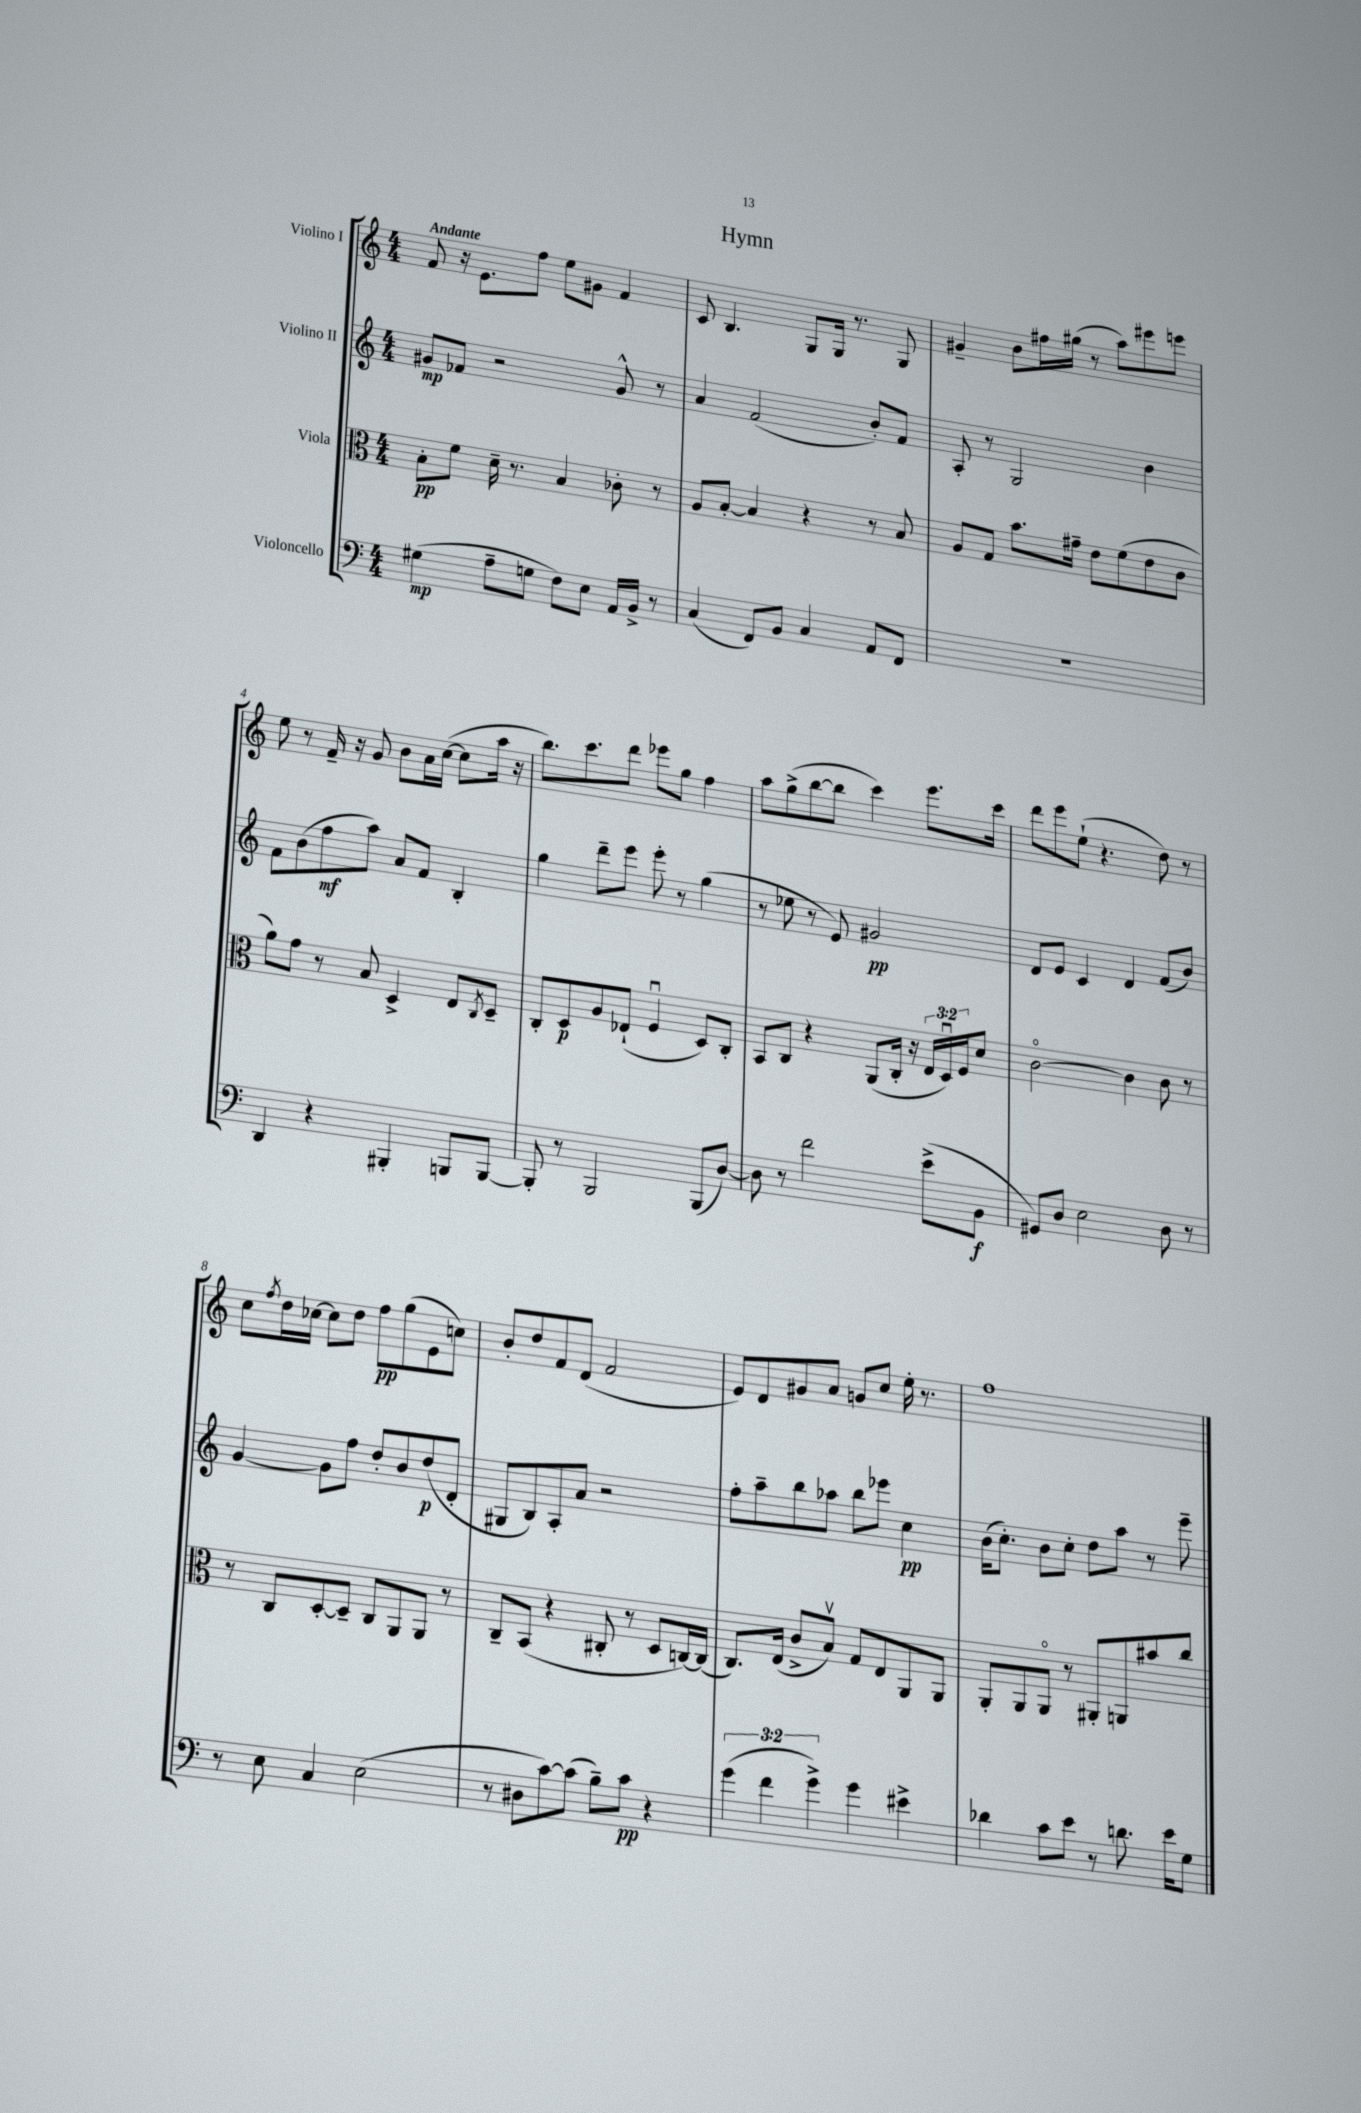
\header { title = "Hymn" }
<<
\new StaffGroup <<
\new Staff = "s0" \with { instrumentName = "Violino I" } {
    \clef treble \key c \major \numericTimeSignature \time 4/4 \tempo "Andante"
    f'8 r16 e'8. f''8 e''8 gis'8 f'4 |
    c'8 b4. g8 g16 r8. g8 |
    gis'4-- b'8 fis''16 gis''16( r8 a''8) eis'''8 e'''8 |
    e''8 r8 f'16-- r16 g'8 b'8 a'16 c''16~( c''8 a''16 r16 |
    b''8.) c'''8. d'''8 ees'''8 g''8 f''4 |
    a''8 g''8->( b''8~ b''8 c'''4) e'''8. c'''16 |
    d'''8 e'''8 e''8-!( r4. d''8) r8 |
    c''8 \acciaccatura { f''8 } d''16 ces''16~ ces''8 d''8 f''8\pp g''8( e'8 c''8) |
    b'8-. d''8 f'8 d'8( f'2 |
    e'8) d'8 gis'8 a'8 g'8 c''8 e''16-. r8. |
    f''1 \bar "|." |
}
\new Staff = "s1" \with { instrumentName = "Violino II" } {
    \clef treble \key c \major \numericTimeSignature \time 4/4
    gis'8\mp fes'8 r2 gis'8-^ r8 |
    a'4 f'2( b'8-.) f'8 |
    a8-. r8 g2 b'4 |
    f'8 b'8( f''8\mf a''8) a'8 f'8 b4-. |
    g''4 d'''8-- e'''8 e'''8-. r8 g''4( |
    r8 ees''8 r8 e'8) gis'2\pp |
    d'8 e'8 c'4 d'4 f'8( b'8) |
    g'4~ g'8 f''8 d''8-. b'8 d''8\p( d'8-. |
    gis8 b8) a8-. a'8 r2 |
    f''8-. a''8-- b''8 aes''8 b''8 ees'''8 c''4\pp |
    b'16( c''8.-.) b'8 c''8-. d''8 a''8 r8 e'''8-- \bar "|." |
}
\new Staff = "s2" \with { instrumentName = "Viola" } {
    \clef alto \key c \major \numericTimeSignature \time 4/4 \override Staff.TupletNumber.text = #tuplet-number::calc-fraction-text
    b8-.\pp f'8 d'16-- r8. b4 ces'8-. r8 |
    a8 b8~-. b4 r4 r8 b8 |
    a8 g8 b'8. gis'16-- e'8 f'8( e'8 c'8 |
    a'8) g'8 r8 b8 d4-> e8 \acciaccatura { c8 } d8-- |
    c8-. d8\p a8 ees8-!( f4\downbow d8) c8-. |
    b,8 c8 r4 a,8( c16-. r16 \tuplet 3/2 { e16 d16\downbow) f16 } d'8 |
    c'2~\flageolet c'4 c'8 r8 |
    r8 c8 d8~-. d8-- c8 a,8 a,8 r8 |
    c8-- b,8( r4 cis8-. r8 d8 c16~) c16( |
    c8.) e16( c'8-> b8\upbow) g8 e8 a,8 a,8 |
    a,8-. a,8 a,8\flageolet r8 ais,8-. a,8 bis'8 c''8 \bar "|." |
}
\new Staff = "s3" \with { instrumentName = "Violoncello" } {
    \clef bass \key c \major \numericTimeSignature \time 4/4 \override Staff.TupletNumber.text = #tuplet-number::calc-fraction-text
    gis4\mp( a8-- g8 f8) e8 a,16 b,16-> r8 |
    c4( f,8) b,8 c4 a,8 f,8 |
    R1 |
    d,4 r4 bis,,4-. b,,8 b,,8~ |
    b,,8-. r8 b,,2 b,,8( d8~) |
    d8 r8 f'2 e'8->( b,8\f |
    gis,8) d8 e2 d8 r8 |
    r8 e8 c4 e2( |
    r8 dis8 c'8~) c'8( b8--) c'8\pp r4 |
    \tuplet 3/2 { g'4( f'4 g'4->) } g'4 eis'4-> |
    des'4 c'8 e'8 r8 d'8. e'16 g8 \bar "|." |
}
>>
>>
